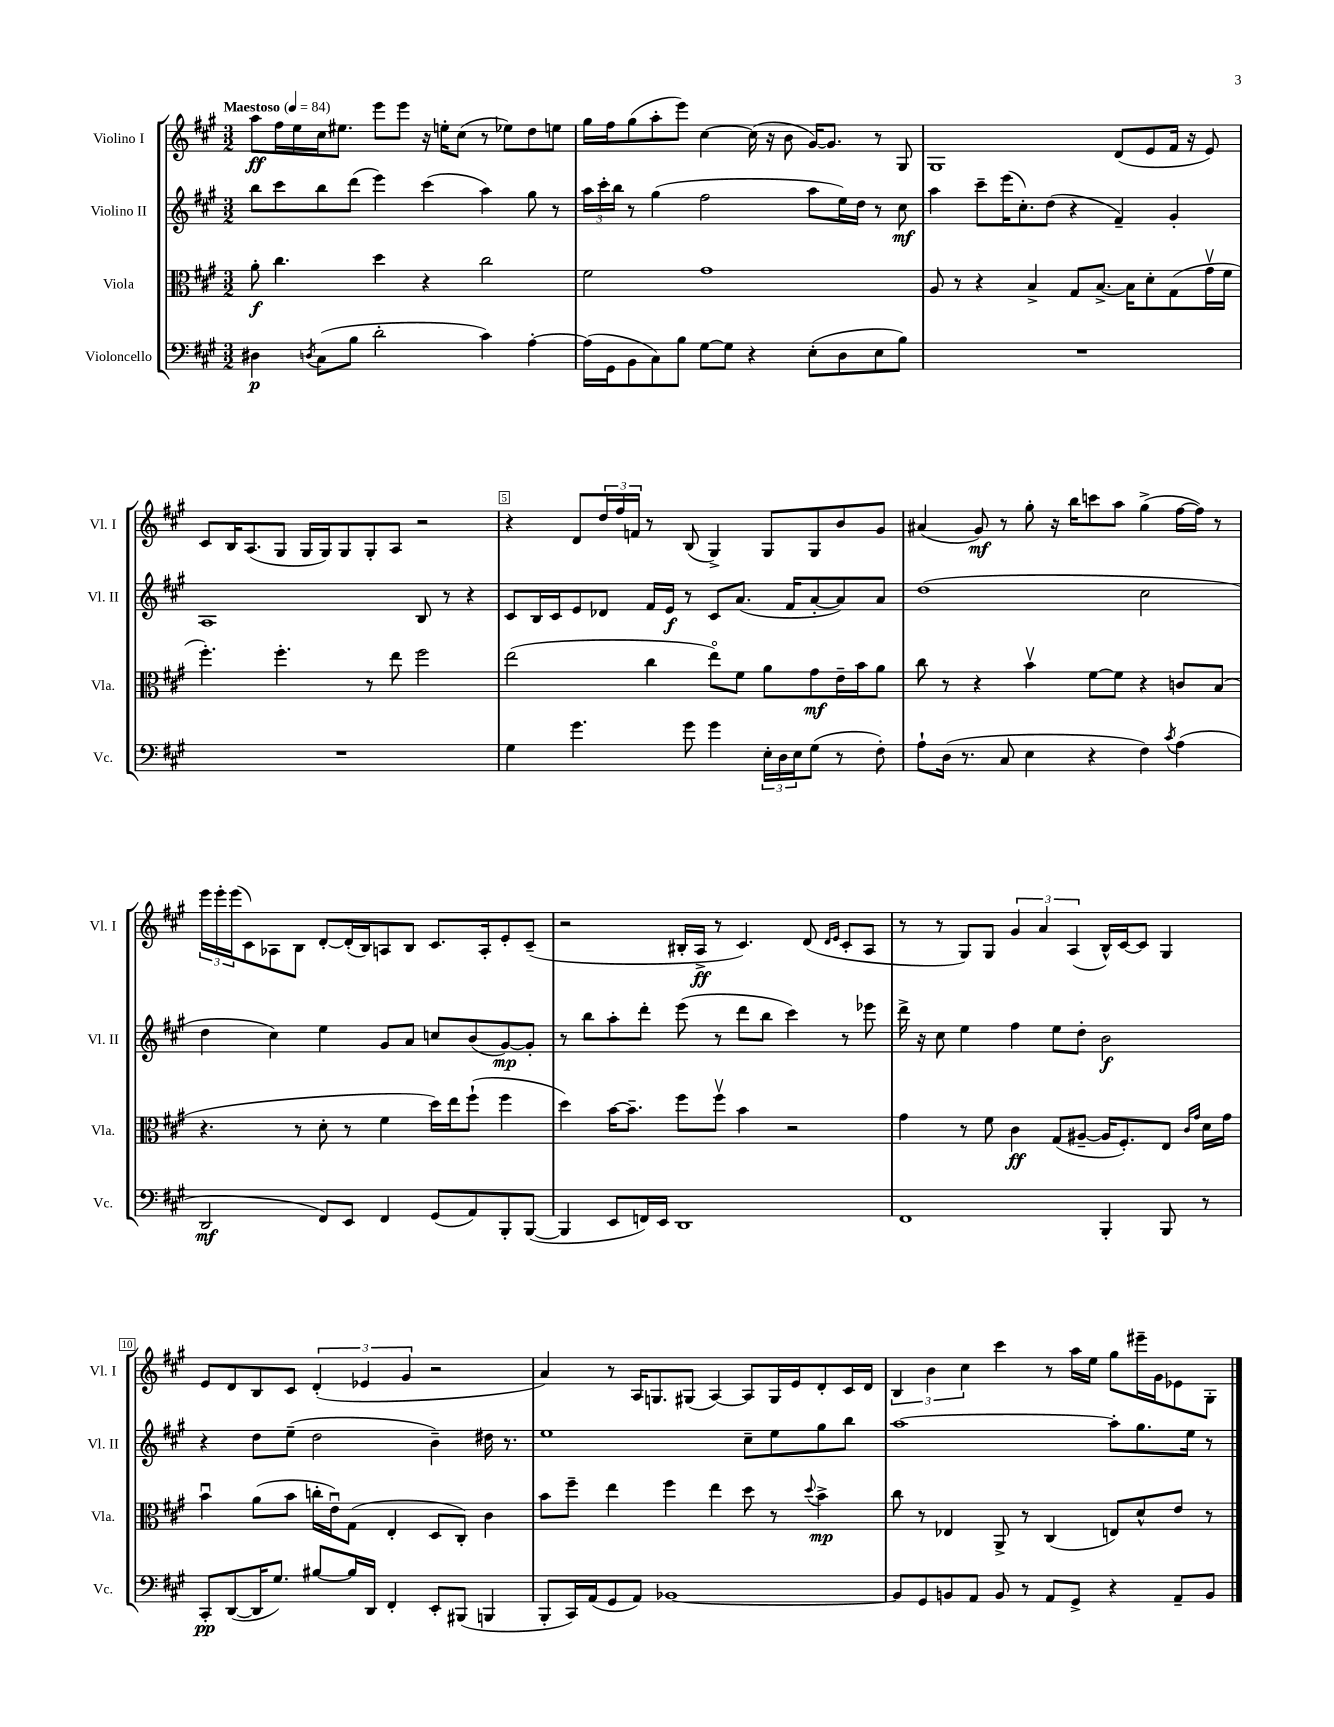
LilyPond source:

<<
\new StaffGroup <<
\new Staff = "s0" \with { instrumentName = "Violino I" shortInstrumentName = "Vl. I" } {
    \clef treble \key a \major \numericTimeSignature \time 3/2 \tempo "Maestoso" 4 = 84
    a''8\ff fis''16 e''16 cis''16 eis''8. e'''8 e'''8 r16 e''16-. cis''8( r8 ees''8) d''8 e''8 |
    gis''16 fis''16 gis''8( a''8-. e'''8) cis''4~ cis''16( r16 b'8 gis'16~) gis'8. r8 gis8 |
    gis1 d'8( e'8 fis'16 r16 e'8) |
    cis'8 b16 a8.( gis8 gis16 gis16) gis8 gis8-. a8 r2 |
    r4 d'8 \tuplet 3/2 { d''16 fis''16 f'16 } r8 b8( gis4->) gis8 gis8 b'8 gis'8 |
    ais'4( gis'8\mf) r8 gis''8-. r16 b''16 c'''8 a''8 gis''4->( fis''16~ fis''16) r8 |
    \tuplet 3/2 { e'''16 e'''16-. e'''16( } cis'8) aes8 b8 d'8~-. d'16-.( b16) a8 b8 cis'8. a16-. e'8-. cis'8--( |
    r2 bis16-. a16->\ff r8 cis'4.) d'8( \grace { d'16 e'16 } cis'8-. a8 |
    r8 r8 gis8) gis8 \tuplet 3/2 { gis'4 a'4 a4( } b16-^) cis'16~ cis'8 gis4 |
    e'8 d'8 b8 cis'8 \tuplet 3/2 { d'4-.( ees'4 gis'4 } r2 |
    a'4) r8 a16 g8. gis8( a4~) a8 gis16 e'16 d'8-. cis'16 d'16 |
    \tuplet 3/2 { b4 b'4 cis''4 } cis'''4 r8 a''16 e''16 gis''8 eis'''16-- gis'16 ees'8 gis8-. \bar "|." |
}
\new Staff = "s1" \with { instrumentName = "Violino II" shortInstrumentName = "Vl. II" } {
    \clef treble \key a \major \numericTimeSignature \time 3/2
    b''8 cis'''8 b''8 d'''8( e'''4) cis'''4( a''4) gis''8 r8 |
    \tuplet 3/2 { a''16 cis'''16-. b''16 } r8 gis''4( fis''2 a''8 e''16) d''16 r8 cis''8\mf |
    a''4 cis'''8-- e'''16( cis''8.-.) d''8( r4 fis'4--) gis'4-. |
    a1 b8 r8 r4 |
    cis'8 b16 cis'16 e'8 des'8 fis'16 e'16\f r8 cis'8 a'8.( fis'16 a'8~-. a'8) a'8 |
    d''1( cis''2 |
    d''4 cis''4) e''4 gis'8 a'8 c''8 b'8( gis'8~\mp) gis'8-. |
    r8 b''8 a''8-. d'''8-. e'''8( r8 d'''8 b''8 cis'''4) r8 ees'''8 |
    d'''16-> r16 cis''8 e''4 fis''4 e''8 d''8-. b'2\f |
    r4 d''8 e''8--( d''2 b'4--) dis''16 r8. |
    e''1 cis''8-- e''8 gis''8 b''8 |
    a''1~ a''8-. gis''8. e''16 r8 \bar "|." |
}
\new Staff = "s2" \with { instrumentName = "Viola" shortInstrumentName = "Vla." } {
    \clef alto \key a \major \numericTimeSignature \time 3/2
    a'8-.\f cis''4. d''4 r4 cis''2 |
    fis'2 gis'1 |
    a8 r8 r4 b4-> gis8 b8.~-> b16 d'8-. gis8( gis'16\upbow fis'16 |
    fis''4.-.) fis''4.-. r8 e''8 fis''2 |
    e''2( cis''4 e''8\flageolet) fis'8 a'8 gis'8\mf e'16-- b'16 a'8 |
    cis''8 r8 r4 b'4\upbow fis'8~ fis'8 r4 c'8 b8( |
    r4. r8 d'8-. r8 fis'4 d''16) e''16 fis''8-!( fis''4 |
    d''4) b'16~ b'8.-- fis''8 fis''8\upbow b'4 r2 |
    gis'4 r8 fis'8 cis'4\ff gis8( ais8~-- ais16 fis8.-.) e8 \grace { cis'16 gis'16 } d'16 gis'16 |
    b'4\downbow a'8( b'8 c''16-. e'16\downbow) gis8( e4-. d8 cis8-.) cis'4 |
    b'8 fis''8-- e''4 fis''4 e''4 d''8 r8 \appoggiatura { d''8 } b'4->\mp |
    cis''8 r8 ees4 a,8-> r8 cis4( e8) d'8-^ e'8 r8 \bar "|." |
}
\new Staff = "s3" \with { instrumentName = "Violoncello" shortInstrumentName = "Vc." } {
    \clef bass \key a \major \numericTimeSignature \time 3/2
    dis4\p \acciaccatura { d8 } cis8( b8 d'2-. cis'4) a4~-. |
    a16( gis,16 b,8 cis8) b8 gis8~ gis8 r4 e8-.( d8 e8 b8) |
    R1. |
    R1. |
    gis4 gis'4. gis'8 gis'4 \tuplet 3/2 { e16-. d16 e16 } gis8( r8 fis8-.) |
    a8-! d16( r8. cis8 e4 r4 fis4) \acciaccatura { cis'8 } a4( |
    d,2\mf fis,8) e,8 fis,4 gis,8( a,8) b,,8-. b,,8~( |
    b,,4 e,8 f,16) e,16 d,1 |
    fis,1 b,,4-. b,,8 r8 |
    cis,8-.\pp d,8~( d,16 gis8.) bis8~ bis16 d,16 fis,4-. e,8-. bis,,8( b,,4 |
    b,,8-. cis,16) a,16( gis,8 a,8) bes,1~ |
    bes,8 gis,8 b,8 a,8 b,8 r8 a,8 gis,8-> r4 a,8-- b,8 \bar "|." |
}
>>
>>
\layout { \context { \Score \override BarNumber.break-visibility = ##(#f #t #t) barNumberVisibility = #(every-nth-bar-number-visible 5) \override BarNumber.stencil = #(make-stencil-boxer 0.1 0.3 ly:text-interface::print) } }
